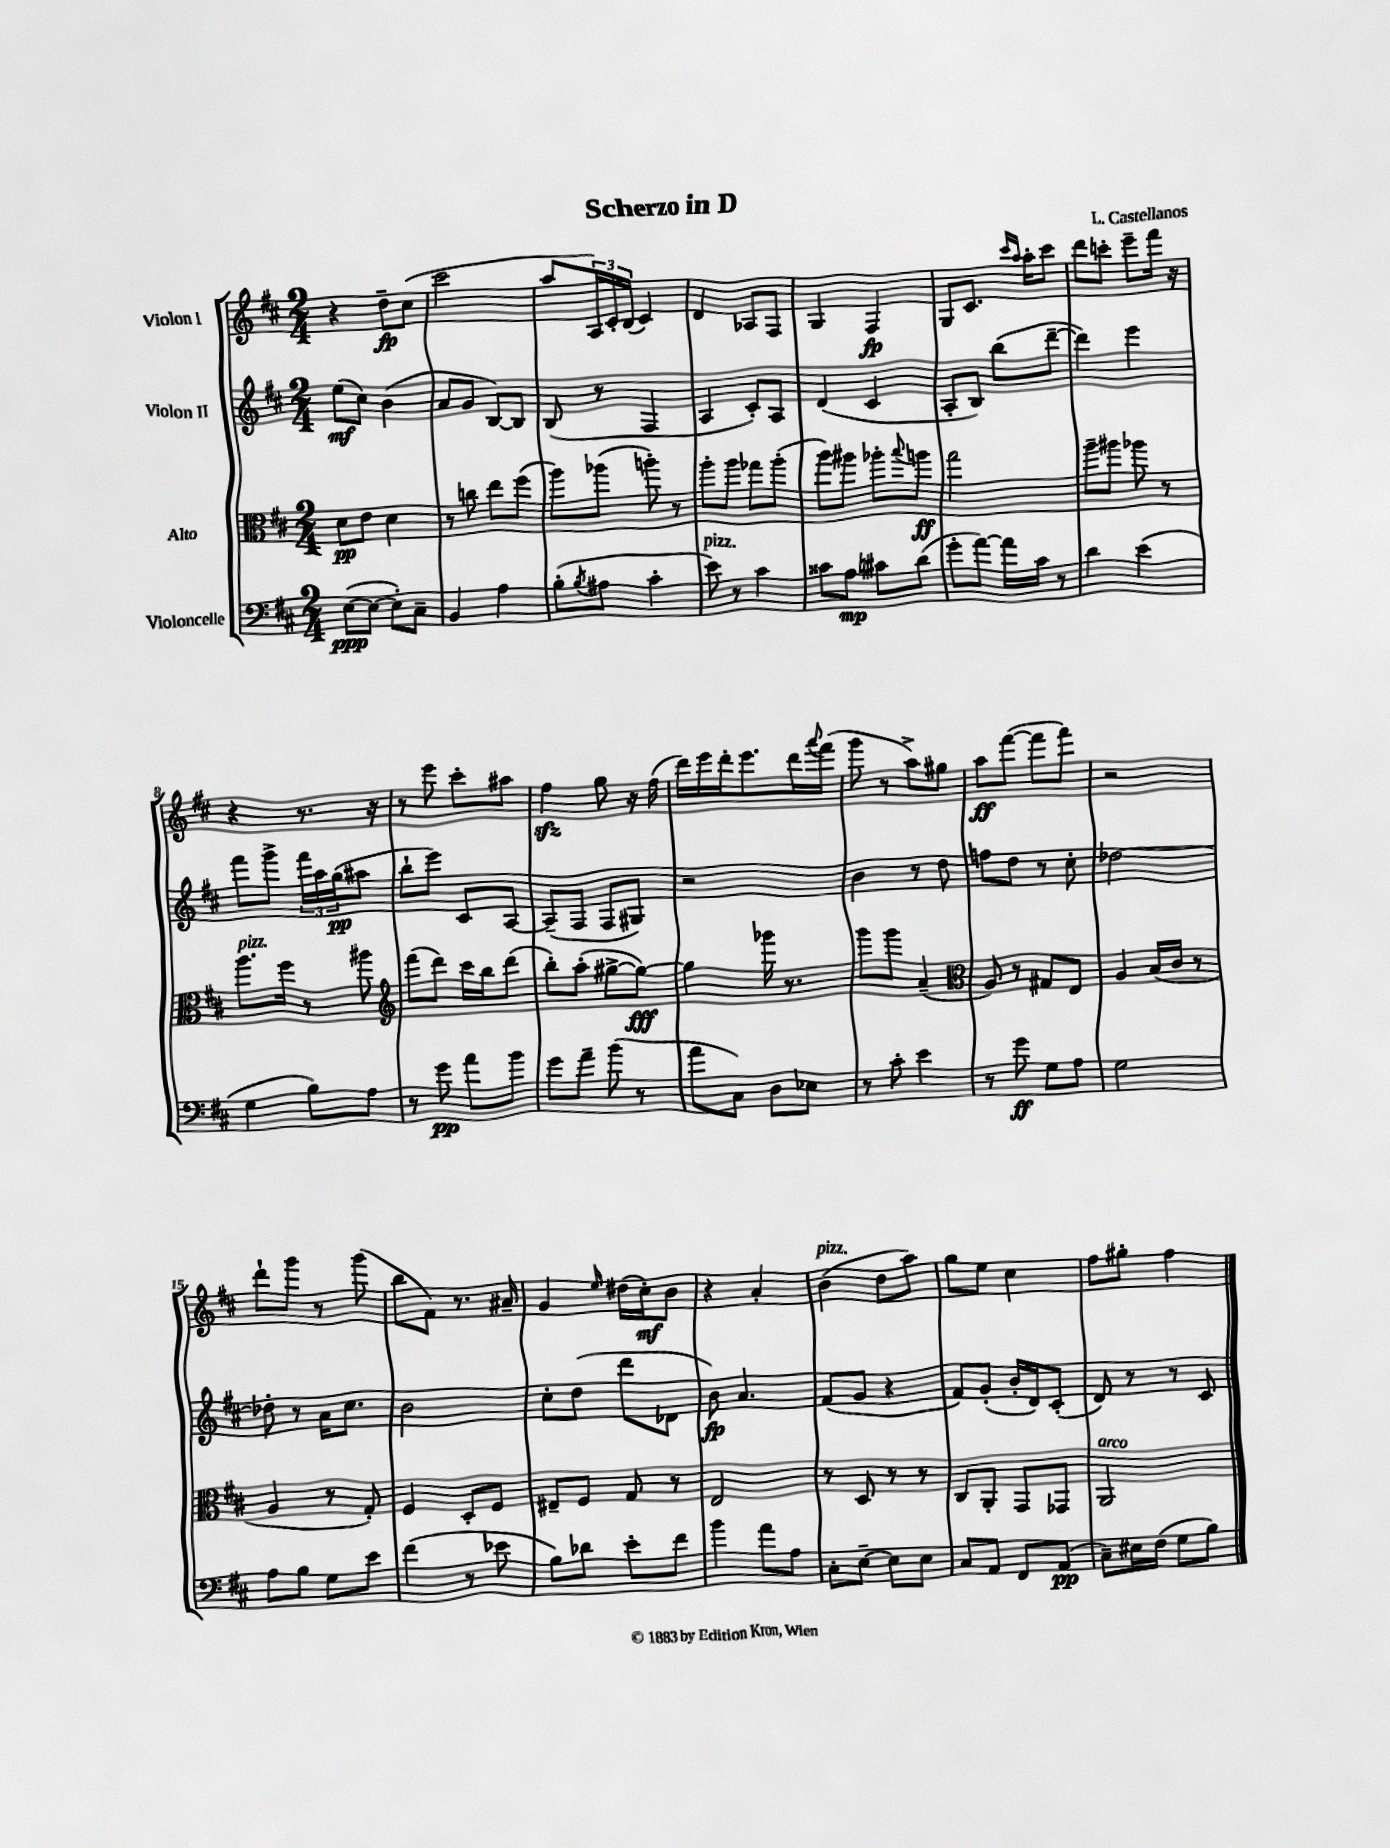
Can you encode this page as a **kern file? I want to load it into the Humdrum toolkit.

**kern	**dynam	**kern	**dynam	**kern	**dynam	**kern	**dynam
*part4	*part4	*part3	*part3	*part2	*part2	*part1	*part1
*staff4	*staff4	*staff3	*staff3	*staff2	*staff2	*staff1	*staff1
*I"Violoncelle	*	*I"Alto	*	*I"Violon II	*	*I"Violon I	*
*clefF4	*	*clefC3	*	*clefG2	*	*clefG2	*
*k[f#c#]	*	*k[f#c#]	*	*k[f#c#]	*	*k[f#c#]	*
*M2/4	*	*M2/4	*	*M2/4	*	*M2/4	*
=1	=1	=1	=1	=1	=1	=1	=1
([8E\L	ppp	8d\L	pp	(8ee\L	mf	4r	.
8E\J_	.	8e\J	.	8cc#\J)	.	.	.
8E'\L])	.	4d\	.	(4b\	.	8dd~\L	fp
8C#~\J	.	.	.	.	.	(8cc#\J	.
=2	=2	=2	=2	=2	=2	=2	=2
4BB/	.	8r	.	8a/L	.	2ccc#\	.
.	.	8ccn\	.	8g/J	.	.	.
4A\	.	8ee\L	.	[8B/L)	.	.	.
.	.	(8ff#\J	.	8B/J]	.	.	.
=3	=3	=3	=3	=3	=3	=3	=3
(8B'\L	.	8aa\L)	.	(8B/	.	8aa/L	.
8qB/	.	.	.	.	.	.	.
8A#X\J	.	(8aa-X\J	.	8r	.	24A/L)	.
.	.	.	.	.	.	24c#'/	.
.	.	.	.	.	.	(24B/JJ	.
4c#'\	.	8aan'\)	.	4F#/	.	4c#/)	.
.	.	8r	.	.	.	.	.
=4	=4	=4	=4	=4	=4	=4	=4
!LO:TX:a:i:t=pizz.	!	!	!	!	!	!	!
8e\)	.	8aa'\L	.	4A/	.	4d/	.
8r	.	8aa\J	.	.	.	.	.
4c#\	.	8gg-X\L	.	8c#'/L)	.	8A-X/L	.
.	.	(8aa'\J	.	8A/J	.	8F#/J	.
=5	=5	=5	=5	=5	=5	=5	=5
8c##X\L	.	8aa\L)	.	(4d/	.	4G/	.
8A\J	mp	8aa#X\J	.	.	.	.	.
8c#X\L	.	8aa-X'\L	.	4c#/	.	4F#/	fp
.	.	8qqbb/	.	.	.	.	.
(8d\J	.	8aan\J	ff	.	.	.	.
=6	=6	=6	=6	=6	=6	=6	=6
8g'\L	.	2gg\	.	8A'/L	.	8G/L	.
[8a\J)	.	.	.	8B/J)	.	8.c#/J	.
16a\LL]	.	.	.	(8bb\L	.	.	.
.	.	.	.	.	.	16qqccc#/LL	.
.	.	.	.	.	.	16qqaa/JJ	.
16c#\JJ	.	.	.	.	.	16aa'\KL	.
8r	.	.	.	[8ddd~\J	.	8ccc#\J	.
=7	=7	=7	=7	=7	=7	=7	=7
4d\	.	8aa~\L	.	4ddd\])	.	8ddd\L	.
.	.	8aa#X\J	.	.	.	8cccn'\J	.
(4e\	.	8aa-X\	.	4eee\	.	8eee~\L	.
.	.	8r	.	.	.	16fff#\Jk	.
.	.	.	.	.	.	16r	.
!!LO:LB:g=z
=8	=8	=8	=8	=8	=8	=8	=8
!	!	!LO:TX:a:i:t=pizz.	!	!	!	!	!
4G\	.	8.aa\L	.	8fff#\L	.	4r	.
.	.	.	.	8ggg^\J	.	.	.
.	.	16ff#\Jk	.	.	.	.	.
8B\L)	.	8r	.	24fff#\LL	.	8.r	.
.	.	.	.	24aa\	.	.	.
.	.	.	.	(24gg\J	pp	.	.
8A\J	.	8aa#X\	.	8aa#X\J	.	.	.
.	.	.	.	.	.	16r	.
=9	=9	=9	=9	=9	=9	=9	=9
*	*	*clefG2	*	*	*	*	*
8r	.	(8fff#\L	.	8bb`\L	.	8r	.
8g\	pp	8ddd\J)	.	8eee\J)	.	8eee\	.
8a\L	.	16ccc#\LL	.	8c#/L	.	8ccc#'\L	.
.	.	16bb\J	.	.	.	.	.
8b\J	.	(8ddd\J	.	[8A/J	.	8aa#X\J	.
=10	=10	=10	=10	=10	=10	=10	=10
8g\L	.	8bb'\L)	.	(8A~/L]	.	4ff#zz\	.
8a~\J	.	(8aa'\J	.	8F#/J	.	.	.
(8b\	.	[8gg#X^\L	.	8F#/L	.	8gg\	.
8r	.	8gg#\J_)	fff	8G#X/J)	.	16r	.
.	.	.	.	.	.	(16ff#\	.
=11	=11	=11	=11	=11	=11	=11	=11
8a\L	.	4gg#\]	.	2r	.	16ddd\LL)	.
.	.	.	.	.	.	16eee\	.
8C#\J)	.	.	.	.	.	16ddd'\J	.
.	.	.	.	.	.	8.eee\	.
8D\L	.	16ggg-X\	.	.	.	.	.
.	.	8.r	.	.	.	.	.
8E-X\J	.	.	.	.	.	16ddd\L	.
.	.	.	.	.	.	8qqaaa/	.
.	.	.	.	.	.	(16fff#\JJ	.
=12	=12	=12	=12	=12	=12	=12	=12
8r	.	8ggg\L	.	4b\	.	8ggg\	.
8c#'\	.	8ggg\J	.	.	.	8r	.
4e\	.	(4a~/	.	8r	.	8aa^\L)	.
.	.	.	.	8dd\	.	8gg#X\J	.
=13	=13	=13	=13	=13	=13	=13	=13
*	*	*clefC3	*	*	*	*	*
8r	.	8A/)	.	8ffn\L	.	8aa\L	ff
8g\	ff	8r	.	8dd\J	.	([8fff#\J	.
8G\L	.	8G#X/L	.	8r	.	8fff#\L]	.
8A\J	.	8E/J	.	8cc#'\	.	8fff#\J)	.
=14	=14	=14	=14	=14	=14	=14	=14
2G\	.	4A/	.	[2dd-X\	.	2r	.
.	.	(16B/LL	.	.	.	.	.
.	.	16c#/JJ	.	.	.	.	.
.	.	8r	.	.	.	.	.
!!LO:LB:g=z
=15	=15	=15	=15	=15	=15	=15	=15
8A\L	.	4A/	.	8dd-X'\]	.	8ddd`\L	.
8B\J	.	.	.	8r	.	8ggg\J	.
8G\L	.	8r	.	16a\KL	.	8r	.
.	.	.	.	8.cc#\J	.	.	.
8e\J	.	8G'/)	.	.	.	(8ggg\	.
=16	=16	=16	=16	=16	=16	=16	=16
(4f#\	.	4F#/	.	2b\	.	8bb\L	.
.	.	.	.	.	.	8f#\J)	.
8r	.	8D'/L	.	.	.	8.r	.
8e-X\	.	8F#/J	.	.	.	.	.
.	.	.	.	.	.	16a#X~/	.
=17	=17	=17	=17	=17	=17	=17	=17
8B\L)	.	8E#X~/L	.	8cc#'\L	.	4g/	.
8d-X\J	.	8F#/J	.	(8dd\J	.	.	.
.	.	.	.	.	.	16qqee/	.
8e'\L	.	8G/	.	8ddd\L	.	(16dd#X\LL	.
.	.	.	.	.	.	16cc#'\J)	mf
8f#\J	.	8r	.	8d-X\J	.	8b\J	.
=18	=18	=18	=18	=18	=18	=18	=18
4b\	.	2E/	.	8b\)	fp	4r	.
.	.	.	.	4.a/	.	.	.
8a\L	.	.	.	.	.	4a'/	.
8A\J	.	.	.	.	.	.	.
=19	=19	=19	=19	=19	=19	=19	=19
!	!	!	!	!	!	!LO:TX:a:i:t=pizz.	!
8C#'\L	.	8r	.	(8f#/L	.	(4b\	.
[8E~\J	.	8D/	.	8g/J	.	.	.
8E\L]	.	8r	.	4r	.	8dd\L	.
8E\J	.	8r	.	.	.	8aa\J)	.
=20	=20	=20	=20	=20	=20	=20	=20
8C#/L	.	8C#/L	.	8f#/L)	.	8gg\L	.
8AA/J	.	8AA'/J	.	(8g'/J	.	8ee\J	.
8FF#/L	.	8GG/L	.	16b'/LL	.	4cc#\	.
.	.	.	.	16d/J)	.	.	.
(8AA/J	pp	8GG-X/J	.	(8c#'/J	.	.	.
=21	=21	=21	=21	=21	=21	=21	=21
!	!	!LO:TX:a:i:t=arco	!	!	!	!	!
8C#~\L)	.	2AA/	.	8d/)	.	8ff#\L	.
16E#X\L	.	.	.	8r	.	8gg#X'\J	.
(16F#\JJ	.	.	.	.	.	.	.
8G\L	.	.	.	8r	.	4ff#\	.
8B\J)	.	.	.	8c#/	.	.	.
==	==	==	==	==	==	==	==
*-	*-	*-	*-	*-	*-	*-	*-
